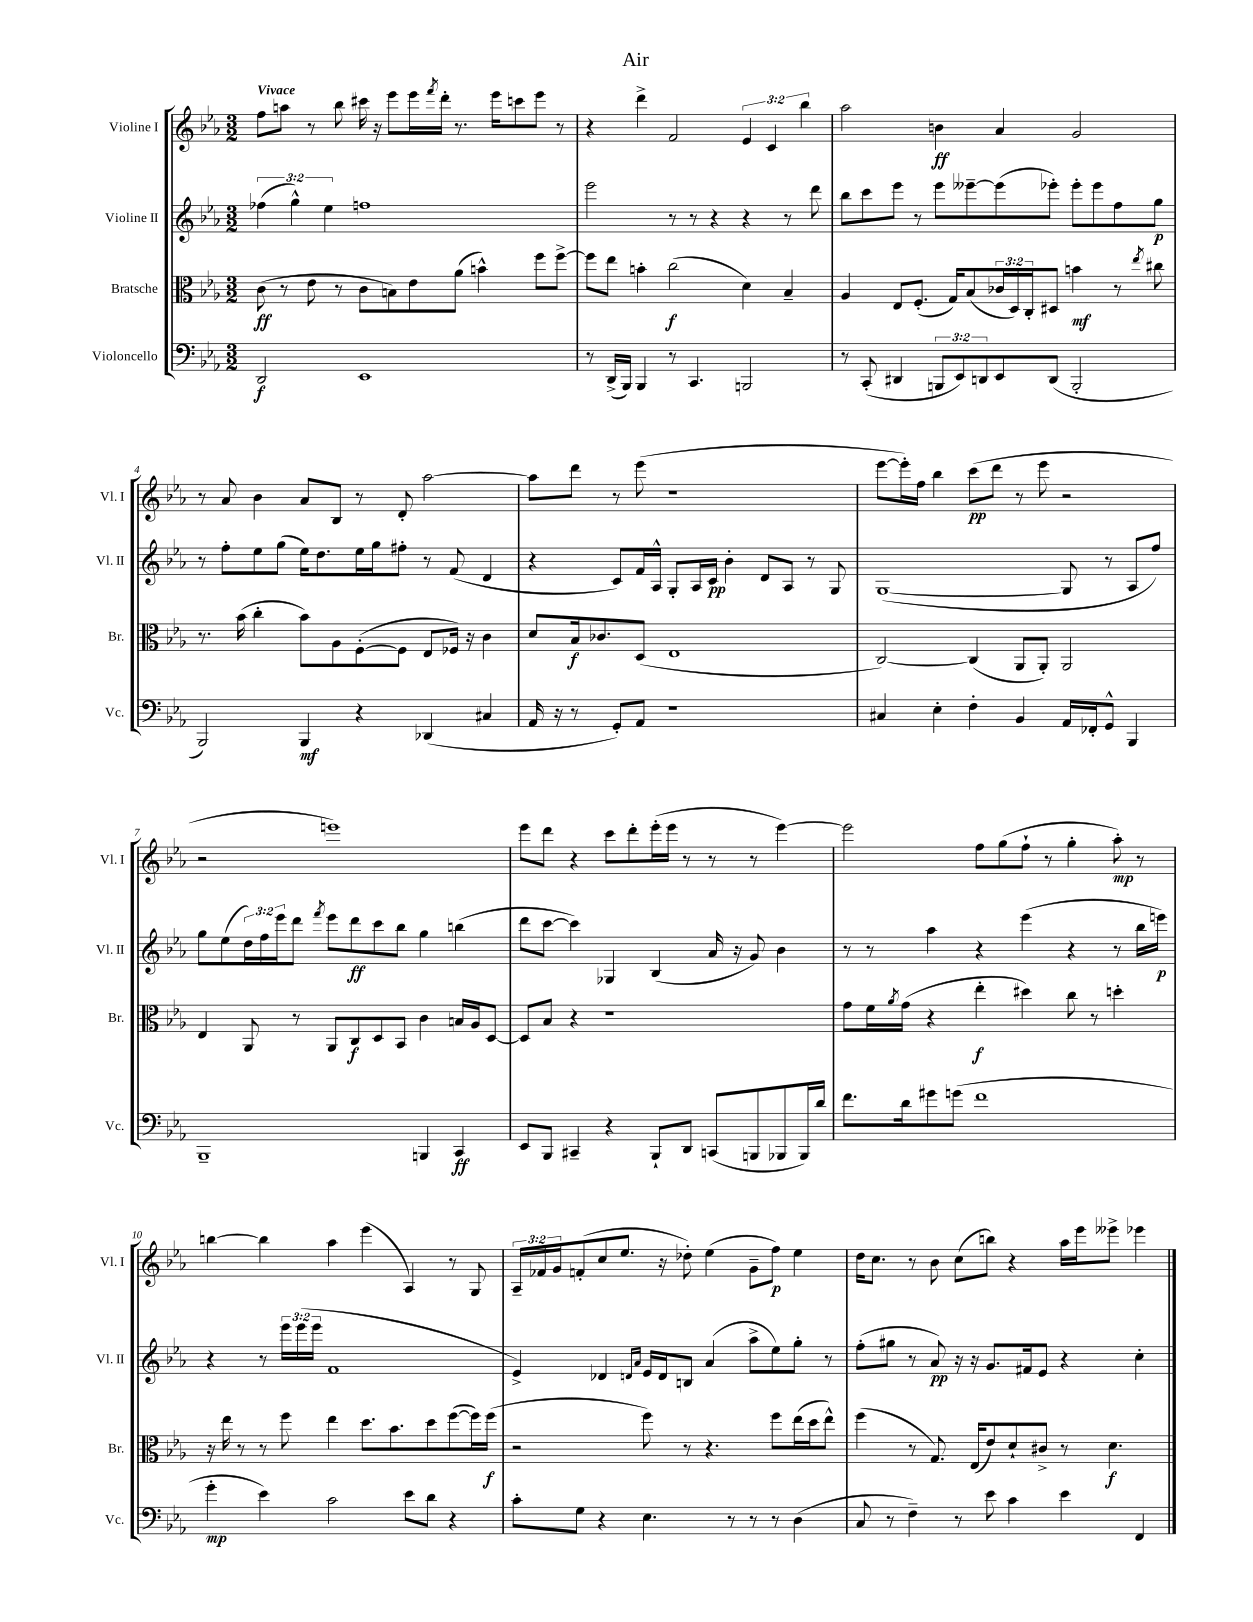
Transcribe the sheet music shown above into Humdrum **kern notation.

**kern	**dynam	**kern	**dynam	**kern	**dynam	**kern	**dynam
*part4	*part4	*part3	*part3	*part2	*part2	*part1	*part1
*staff4	*staff4	*staff3	*staff3	*staff2	*staff2	*staff1	*staff1
*I"Violoncello	*	*I"Bratsche	*	*I"Violine II	*	*I"Violine I	*
*I'Vc.	*	*I'Br.	*	*I'Vl. II	*	*I'Vl. I	*
*clefF4	*	*clefC3	*	*clefG2	*	*clefG2	*
*k[b-e-a-]	*	*k[b-e-a-]	*	*k[b-e-a-]	*	*k[b-e-a-]	*
*M3/2	*	*M3/2	*	*M3/2	*	*M3/2	*
=1	=1	=1	=1	=1	=1	=1	=1
!	!	!	!	!	!	!LO:TX:a:B:t=Vivace	!
2DD/	f	(8c\	ff	(6ff-X\	.	8ff\L	.
.	.	8r	.	.	.	8aan\J	.
.	.	.	.	6gg^^\)	.	.	.
.	.	8e-\	.	.	.	8r	.
.	.	.	.	6ee-\	.	.	.
.	.	8r	.	.	.	8bb-\	.
1EE-	.	8c\L	.	1ffn	.	16ccc#X\	.
.	.	.	.	.	.	16r	.
.	.	8Bn\)	.	.	.	8eee-\L	.
.	.	8e-\	.	.	.	16eee-\L	.
.	.	.	.	.	.	8qfff/	.
.	.	.	.	.	.	16ddd'\JJ	.
.	.	(8a-\J	.	.	.	8.r	.
.	.	4bn^^\)	.	.	.	.	.
.	.	.	.	.	.	16eee-\KL	.
.	.	.	.	.	.	8cccn\	.
.	.	8ff\L	.	.	.	8eee-\J	.
.	.	[8ff^\J	.	.	.	8r	.
=2	=2	=2	=2	=2	=2	=2	=2
8r	.	8ff\L]	.	2eee-\	.	4r	.
(16DD^/LL	.	8ee-\J	.	.	.	.	.
16BBB-/JJ)	.	.	.	.	.	.	.
4BBB-/	.	4bn'\	.	.	.	4ddd^\	.
8r	.	(2cc\	f	8r	.	2f/	.
4.CC/	.	.	.	8r	.	.	.
.	.	.	.	4r	.	.	.
2BBBn/	.	4d\)	.	4r	.	6e-/	.
.	.	.	.	.	.	6c/	.
.	.	4B-~/	.	8r	.	.	.
.	.	.	.	.	.	6bb-\	.
.	.	.	.	8ddd\	.	.	.
=3	=3	=3	=3	=3	=3	=3	=3
8r	.	4A-/	.	8bb-\L	.	2aa-\	.
(8CC'/	.	.	.	8ccc\	.	.	.
4DD#X/	.	8E-/L	.	8eee-\J	.	.	.
.	.	(8.F'/J	.	8r	.	.	.
12BBBn/L	.	.	.	8eee-\L	.	4bn\	ff
.	.	16G/KL)	.	.	.	.	.
12EE-/)	.	.	.	.	.	.	.
.	.	(8B-/	.	[8eee--X~\	.	.	.
12DDn/	.	.	.	.	.	.	.
8EE-/	.	24c-X/L	.	(8eee--\]	.	4a-/	.
.	.	24D/)	.	.	.	.	.
.	.	24C'/J	.	.	.	.	.
(8DD/J	.	8D#X/J	.	8eee-X'\J)	.	.	.
2BBB'/	.	4bn\	mf	8eee-'\L	.	2g/	.
.	.	.	.	8eee-\	.	.	.
.	.	8r	.	8ff\	.	.	.
.	.	8qee-/	.	.	.	.	.
.	.	8cc#X\	.	8gg\J	p	.	.
!!LO:LB:g=z
=4	=4	=4	=4	=4	=4	=4	=4
2BBB-/)	.	8.r	.	8r	.	8r	.
.	.	.	.	8ff'\L	.	8a-/	.
.	.	(16b-\	.	.	.	.	.
.	.	4cc'\	.	8ee-\	.	4b-\	.
.	.	.	.	(8gg\J	.	.	.
4BBB-/	mf	8b-\L)	.	16ee-\KL)	.	8a-/L	.
.	.	.	.	8.dd\	.	.	.
.	.	8A-\	.	.	.	8B-/J	.
4r	.	([8F'\	.	16ee-\L	.	8r	.
.	.	.	.	16gg\J	.	.	.
.	.	8F\J]	.	8ff#X'\J	.	8d'/	.
(4DD-X/	.	8E-/L	.	8r	.	[2aa-\	.
.	.	16F-X/Jk)	.	(8f/	.	.	.
.	.	16r	.	.	.	.	.
4C#X/	.	4c\	.	4d/	.	.	.
=5	=5	=5	=5	=5	=5	=5	=5
16AA-/	.	8d/L	.	4r	.	8aa-\L]	.
16r	.	.	.	.	.	.	.
8r	.	16B-/k	f	.	.	8ddd\J	.
.	.	8.c-X/	.	.	.	.	.
8GG'/L)	.	.	.	8c/L)	.	8r	.
8AA-/J	.	(8D/J	.	16f/L	.	(8eee-\	.
.	.	.	.	16A-^^/JJ	.	.	.
1r	.	1E-	.	8G'/L	.	1r	.
.	.	.	.	16A-/L	.	.	.
.	.	.	.	16c/JJ	pp	.	.
.	.	.	.	4b-'\	.	.	.
.	.	.	.	8d/L	.	.	.
.	.	.	.	8A-/J	.	.	.
.	.	.	.	8r	.	.	.
.	.	.	.	8G/	.	.	.
=6	=6	=6	=6	=6	=6	=6	=6
4C#X/	.	[2C/)	.	([1G	.	[8eee-\L	.
.	.	.	.	.	.	16eee-'\L])	.
.	.	.	.	.	.	16ff\JJ	.
4E-'\	.	.	.	.	.	4bb-\	.
4F'\	.	(4C/]	.	.	.	(8ccc\L	pp
.	.	.	.	.	.	8ddd\J	.
4BB-/	.	8AA-/L	.	.	.	8r	.
.	.	8AA-'/J)	.	.	.	8eee-\	.
16AA-/LL	.	2AA-/	.	8G/]	.	2r	.
16FF-X'/J	.	.	.	.	.	.	.
8GG^^/J	.	.	.	8r	.	.	.
4BBB-/	.	.	.	8A-/L	.	.	.
.	.	.	.	8ff/J)	.	.	.
!!LO:LB:g=z
=7	=7	=7	=7	=7	=7	=7	=7
1BBB-~	.	4E-/	.	8gg\L	.	2r	.
.	.	.	.	(8ee-\	.	.	.
.	.	8AA-/	.	24dd\L)	.	.	.
.	.	.	.	24ff\	.	.	.
.	.	.	.	24eee-\J	.	.	.
.	.	8r	.	8ddd\J	.	.	.
.	.	.	.	8qfff/	.	.	.
.	.	8AA-/L	.	8eee-\L	.	1eeen)	.
.	.	8C/	f	8ddd\	ff	.	.
.	.	8D/	.	8ccc\	.	.	.
.	.	8BB-/J	.	8bb-\J	.	.	.
4BBBn/	.	4c\	.	4gg\	.	.	.
4CC/	ff	16Bn/LL	.	(4bbn\	.	.	.
.	.	16A-/J	.	.	.	.	.
.	.	[8D/J	.	.	.	.	.
=8	=8	=8	=8	=8	=8	=8	=8
8EE-/L	.	8D/L]	.	8ddd\L	.	8eee-\L	.
8BBB-/J	.	8B-/J	.	[8ccc\J	.	8ddd\J	.
4CC#X~/	.	4r	.	4ccc\])	.	4r	.
4r	.	1r	.	4G-X/	.	8ccc\L	.
.	.	.	.	.	.	8ddd'\	.
8BBB-`/L	.	.	.	(4B-/	.	(16eee-'\L	.
.	.	.	.	.	.	16eee-\JJ	.
8DD/J	.	.	.	.	.	8r	.
(8CCn/L	.	.	.	16a-/	.	8r	.
.	.	.	.	16r	.	.	.
8BBBn/	.	.	.	8g/)	.	8r	.
8BBB-X/	.	.	.	4b-\	.	[4eee-\)	.
16BBB-/L)	.	.	.	.	.	.	.
16d/JJ	.	.	.	.	.	.	.
=9	=9	=9	=9	=9	=9	=9	=9
8.f\L	.	8g\L	.	8r	.	2eee-\]	.
.	.	16f\L	.	8r	.	.	.
.	.	8qa-/	.	.	.	.	.
16d\k	.	(16g\JJ	.	.	.	.	.
8g#X\	.	4r	.	4aa-\	.	.	.
(8gn\J	.	.	.	.	.	.	.
1f	.	4ee-'\	f	4r	.	8ff\L	.
.	.	.	.	.	.	(8gg\	.
.	.	4dd#X\)	.	(4eee-\	.	8ff`\J	.
.	.	.	.	.	.	8r	.
.	.	8cc\	.	4r	.	4gg'\	.
.	.	8r	.	.	.	.	.
.	.	4ddn'\	.	8r	.	8aa-'\)	mp
.	.	.	.	16bb-\LL	.	8r	.
.	.	.	.	16eeen\JJ)	p	.	.
!!LO:LB:g=z
=10	=10	=10	=10	=10	=10	=10	=10
4g'\	mp	16r	.	4r	.	[4bbn\	.
.	.	16ee-\	.	.	.	.	.
.	.	8r	.	.	.	.	.
4e-\)	.	8r	.	8r	.	4bb\]	.
.	.	8ff\	.	24eee-\LL	.	.	.
.	.	.	.	(24eee-\	.	.	.
.	.	.	.	24eee-\JJ	.	.	.
2c\	.	4ee-\	.	1f	.	4aa-\	.
.	.	8.dd\L	.	.	.	(4eee-\	.
.	.	8.b-\	.	.	.	.	.
8e-\L	.	.	.	.	.	4A-/)	.
8d\J	.	8dd\	.	.	.	.	.
4r	.	([8ff\	.	.	.	8r	.
.	.	16ff\L])	.	.	.	8G/	.
.	.	(16ff\JJ	f	.	.	.	.
=11	=11	=11	=11	=11	=11	=11	=11
8c'\L	.	2r	.	4e-^/)	.	24A-~/LL	.
.	.	.	.	.	.	24f-X/	.
.	.	.	.	.	.	24g/J	.
8G\J	.	.	.	.	.	(8fn'/	.
4r	.	.	.	4d-X/	.	8cc/	.
.	.	.	.	.	.	8.ee-/J	.
.	.	.	.	16qqdn/LL	.	.	.
.	.	.	.	16qqa-/JJ	.	.	.
4.E-\	.	8ff\)	.	16e-/LL	.	.	.
.	.	.	.	16d/J	.	16r	.
.	.	8r	.	8Bn/J	.	8dd-X'\)	.
.	.	4.r	.	(4a-/	.	(4ee-\	.
8r	.	.	.	.	.	.	.
8r	.	.	.	8aa-^\L	.	8g~\L	.
8r	.	8ff\L	.	8ee-\)	.	8ff\J)	p
(4D\	.	(16ee-\L	.	8gg'\J	.	4ee-\	.
.	.	16dd\J	.	.	.	.	.
.	.	8ee-^^\J)	.	8r	.	.	.
=12	=12	=12	=12	=12	=12	=12	=12
8C/	.	(4ff\	.	(8ff'\L	.	16dd\KL	.
.	.	.	.	.	.	8.cc\J	.
8r	.	.	.	8gg#X\J	.	.	.
4F~\)	.	8r	.	8r	.	8r	.
.	.	8.G/)	.	8a-/)	pp	8b-\	.
8r	.	.	.	16r	.	(8cc\L	.
.	.	(16E-/KL	.	16r	.	.	.
8e-\	.	8e-/)	.	8.g/L	.	8bbn\J)	.
4c\	.	8d`/	.	.	.	4r	.
.	.	.	.	16f#X/k	.	.	.
.	.	8c#X^/J	.	8e-/J	.	.	.
4e-\	.	8r	.	4r	.	16aa-\LL	.
.	.	.	.	.	.	16eee-\J	.
.	.	4.d\	f	.	.	8eee--X^\J	.
4FF/	.	.	.	4cc'\	.	4eee-X\	.
==	==	==	==	==	==	==	==
*-	*-	*-	*-	*-	*-	*-	*-
